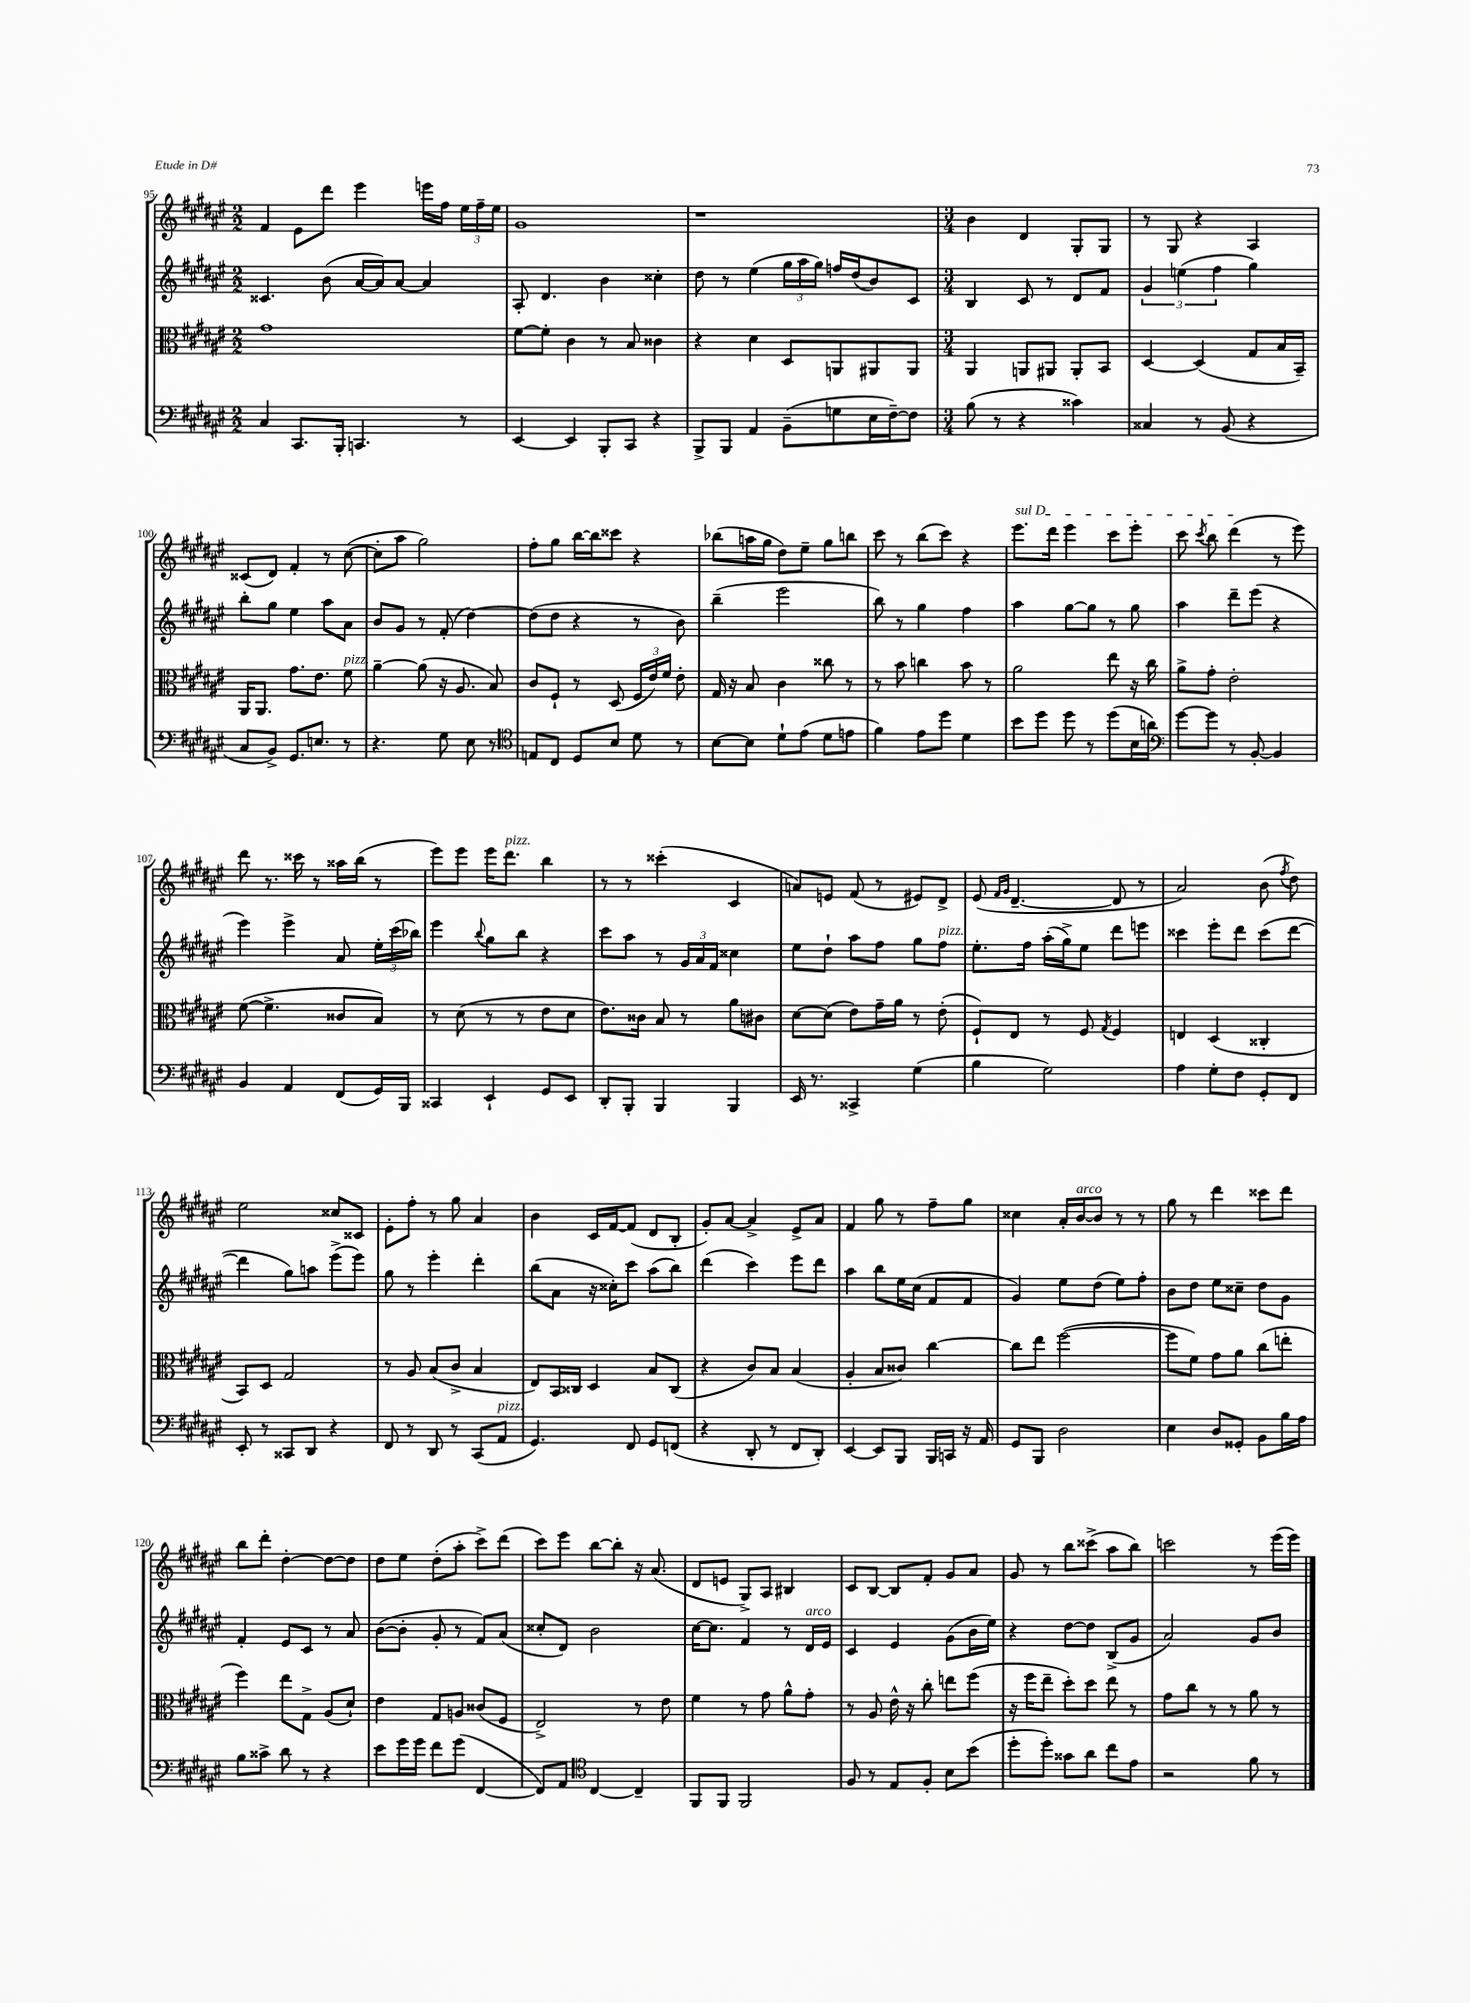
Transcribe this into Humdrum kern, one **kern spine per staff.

**kern	**kern	**kern	**kern
*staff4	*staff3	*staff2	*staff1
*clefF4	*clefC3	*clefG2	*clefG2
*k[f#c#g#d#a#e#]	*k[f#c#g#d#a#e#]	*k[f#c#g#d#a#e#]	*k[f#c#g#d#a#e#]
*M2/2	*M2/2	*M2/2	*M2/2
4C#/	1g#	4.c##/	4f#/
8.CC#/L	.	.	8e#\L
.	.	(8b\	8ddd#\J
16BBB'/Jk	.	.	.
4.CC/	.	[16a#/LL	4eee#\
.	.	16a#/]J)	.
.	.	[8a#/J	.
.	.	4a#/]	16eee\LL
.	.	.	16ff#\JJ
8r	.	.	24ee#\LL
.	.	.	24ff#~\
.	.	.	24ee#\JJ
=	=	=	=
[4EE#/	[8f#\L	8A#'/	1g#
.	8f#'\]J	4.d#/	.
4EE#/]	4c#\	.	.
8BBB'/L	8r	4b\	.
8CC#/J	8B/	.	.
4r	4c##\	4cc##'\	.
=	=	=	=
8BBB^/L	4r	8dd#\	1r
8BBB/J	.	8r	.
4AA#/	4d#\	(4ee#\	.
(8BB~\L	8D#/L	24gg#\LL	.
.	.	24aa#\	.
.	.	24gg#\JJ)	.
8G\	8AA/	16ff/LL	.
.	.	(16dd#/J	.
16E#\L	8AA#/	8b/)	.
[16F#~\J)	.	.	.
8F#\]J	8AA#/J	8c#/J	.
=	=	=	=
*M3/4	*M3/4	*M3/4	*M3/4
(8B\	4AA#/	4B/	4b\
8r	.	.	.
4r	8AA/L	8c#/	4d#/
.	8AA#/J	8r	.
4c##\)	8AA#'/L	8d#/L	8G#'/L
.	8BB/J	8f#/J	8G#/J
=	=	=	=
4C##/	[4D#/	6g#/	8r
.	.	.	8G#/
.	.	(6ee\	.
8r	(4D#/]	.	4r
.	.	6ff#\	.
(8BB/	.	.	.
4r	8G#/L	4gg#\)	4A#/
.	16B/L	.	.
.	16BB~/JJ)	.	.
=	=	=	=
8C#/L	16AA#/LK	8bb'\L	(8c##/L
.	8.AA#/J	.	.
8BB^/J)	.	8gg#\J	8d#/J)
8.GG#/L	8.g#\L	4ee#\	4f#'/
8.E/J	8.e#\J	.	.
.	.	8aa#\L	8r
8r	8f#\	8a#\J	([8cc#\
=	=	=	=
4.r	[4a#~\	8b/L	8cc#'\]L
.	.	8g#/J	8aa#\J
.	(8a#\]	8r	2gg#\)
8G#\	16r	(8f#'/	.
.	8.A#/	.	.
8E#\	.	[4dd#\)	.
8r	8B/)	.	.
=	=	=	=
*clefC4	*	*	*
8E/L	8c#/L	(8dd#\]L	8ff#'\L
8C#/J	8F#`/J	8dd#\J	8gg#\J
8D#/L	8r	4r	[16bb\LL
.	.	.	16bb\]J
8B/J	(8D#/	.	8ccc##\J
8d#\	24F#/LL	8r	4r
.	24e#/)	.	.
.	24f#/JJ	.	.
8r	8e#'\	8b\)	.
=	=	=	=
[8B\L	16G#/	(4bb~\	(8bb-\L
.	16r	.	.
8B\]J	8B/	.	16aa\L
.	.	.	16gg#\JJ
8d#`\L	4c#\	2eee#\	8dd#\L)
(8e#\J	.	.	8ee#~\J
8d#\L	8cc##\	.	8gg#\L
8e\J	8r	.	8bb\J
=	=	=	=
4f#\)	8r	8bb\)	8ccc#\
.	8b\	8r	8r
8e#\L	4cc\	4gg#\	(8bb\L
8dd#\J	.	.	8ccc#\J)
4d#\	8b\	4ff#\	4r
.	8r	.	.
=	=	=	=
8b\L	2a#\	4aa#\	8.eee#\L
8dd#\J	.	.	.
.	.	.	16ddd#\Jk
8dd#\	.	[8gg#\L	4eee#\
8r	.	8gg#\]J	.
(8dd#\L	8ee#\	8r	8ccc#\L
16B\L	16r	8gg#\	8eee#'\J
16a\JJ)	16cc#\	.	.
=	=	=	=
*clefF4	*	*	*
[8g#\L	8a#^\L	4aa#\	8ccc#\
.	.	.	8qccc#/
8g#\]J	8g#'\J	.	8bb\
8r	2e#'\	8ddd#~\L	(4ddd#\
[8BB'/	.	(8eee#\J	.
4BB/]	.	4r	8r
.	.	.	8eee#\)
=	=	=	=
4BB/	([8f#\	4eee#\)	8ddd#\
.	4.f#^\]	.	8.r
4AA#/	.	4eee#^\	.
.	.	.	16ccc##\
.	.	.	8r
(8FF#/L	8c##/L	8a#/	16aa##\LL
.	.	.	(16bb\JJ
16GG#/L)	8B/J)	24ee#'\LL	8r
.	.	(24ccc#\	.
16BBB/JJ	.	.	.
.	.	24bb-\JJ)	.
=	=	=	=
4CC##/	8r	4eee#\	8eee#\L)
.	(8d#\	.	8eee#\J
.	.	8qqbb/	.
4EE#`/	8r	8gg#\L	16eee#\LK
.	.	.	8.ddd#\J
.	8r	8bb\J	.
8GG#/L	8e#\L	4r	4bb\
8EE#/J	8d#\J	.	.
=	=	=	=
8DD#'/L	8.e#\L)	8ccc#\L	8r
8BBB'/J	.	8aa#\J	8r
.	16c##\Jk	.	.
4BBB/	8B/	8r	(4ccc##'\
.	8r	24g#/LL	.
.	.	24a#/	.
.	.	24f#/JJ	.
4BBB/	8a#\L	4cc##\	4c#/
.	8c#\J	.	.
=	=	=	=
16EE#/	[8d#\L	8ee#\L	8a/L)
8.r	.	.	.
.	(8d#\]J	8dd#`\J	8e/J
4CC##^/	8e#\L)	8aa#\L	(8f#/
.	16g#~\L	8ff#\J	8r
.	16a#\JJ	.	.
(4G#\	8r	8gg#\L	8e#/L)
.	(8e#'\	8ff#\J	8d#^/J
=	=	=	=
4B\	8F#`/L)	8.ee#'\L	(8e#/
.	.	.	16qqf#/LL
.	.	.	16qqg#/JJ
.	8E#/J	.	[4.d#~/
.	.	16ff#\Jk	.
2G#\)	8r	(16aa#'\LL	.
.	.	16gg#^\J)	.
.	8F#/	8ee#\J	.
.	8qG#/	.	.
.	4F#/	8ddd#\L	8d#/]
.	.	8eee\J	8r
=	=	=	=
4A#\	4E/	4ccc##\	2a#/)
8G#'\L	(4D#/	8eee#'\L	.
8F#\J	.	8ddd#\J	.
8GG#'/L	4C##'/	(8ccc##\L	(8b\
.	.	.	8qff#/
8FF#/J	.	[8ddd#\J	8dd#\)
=	=	=	=
8EE#'/	8BB/L)	4ddd#\]	2ee#\
8r	8D#/J	.	.
8CC##/L	2G#/	8gg#\L)	.
8DD#/J	.	8aa\J	.
4r	.	(8eee#^\L	8cc##/L
.	.	8eee#\J)	8c##/J
=	=	=	=
8FF#/	8r	8gg#\	8e#'\L
8r	8A#/	8r	8ff#'\J
8DD#/	(8B/L	4eee#'\	8r
8r	8c#^/J	.	8gg#\
(8CC#/L	4B/	4ddd#'\	4a#/
8AA#/J	.	.	.
=	=	=	=
4.GG#/)	8E#/L)	(8bb\L	4b\
.	16BB/L	8a#\J	.
.	16C##/JJ	.	.
.	4D#/	16r	16c#/LL
.	.	16cc##'\LK)	[16f#/J
8FF#/	.	8ccc#\J	(8f#/]J
8GG#/L	8B/L	(8aa#\L	8d#/L
(8FF/J	(8C##/J	8bb\J)	8B'/J
=	=	=	=
4r	4r	(4ddd#\	8g#'/L)
.	.	.	[8a#/J
8DD#'/	8c#/L)	4ccc#\)	4a#^/]
8r	8B/J	.	.
8FF#/L	(4B/	8eee#\L	8e#^/L
8DD#'/J)	.	8ddd#\J	8a#/J
=	=	=	=
[4EE#/	4A#'/	4aa#\	4f#/
8EE#/]L	8B/L	8bb\L	8gg#\
8BBB/J	8c##/J)	16ee#\L	8r
.	.	(16cc#\JJ	.
16BBB/LL	[4cc#\	8f#/L	8ff#~\L
16CC/JJ	.	.	.
16r	.	8f#/J	8gg#\J
16AA#/	.	.	.
=	=	=	=
8GG#/L	8cc#\]L	4g#/)	4cc##\
8BBB/J	8ee#\J	.	.
2D#\	([2ff#\	8ee#\L	16a#'/LL
.	.	.	[16b/J
.	.	(8dd#\J	8b/]J
.	.	8ee#\L)	8r
.	.	8ff#'\J	8r
=	=	=	=
4E#\	8ff#\]L	8b\L	8gg#\
.	8f#\J)	8dd#\J	8r
8D#/L	8g#\L	8ee#\L	4ddd#\
8GG##'/J	8a#\J	8cc##~\J	.
8BB\L	(8cc#\L	8dd#\L	8ccc##\L
16B\L	8ee'\J	8g#\J	8ddd#\J
16A#\JJ	.	.	.
=	=	=	=
8B\L	4ff#\)	4f#'/	8bb\L
8c##^\J	.	.	8ddd#'\J
8d#\	8ee#\L	8e#/L	[4dd#'\
8r	8G#^\J	8c#/J	.
4r	(8A#/L	8r	8dd#\_L
.	8d#`/J)	8a#/	8dd#\]J
=	=	=	=
8e#\L	4e#\	([8b\L	8dd#\L
16g#\L	.	8b'\]J	8ee#\J
16g#\JJ	.	.	.
8f#\L	8G#/L	8g#'/	(8dd#'\L
(8g#\J	8A/J	8r	8aa#'\J
[4FF#/	(8c##/L	8f#/L)	8ccc#^\L)
.	8F#/J	(8a#/J	(8ddd#\J
=	=	=	=
8FF#/]L)	2E#^/)	8cc##'/L	8ccc#\L)
8AA#/J	.	8d#/J)	8eee#\J
*clefC4	*	*	*
[4C#/	.	2b\	[8bb\L
.	.	.	8bb'\]J
4C#~/]	8r	.	16r
.	.	.	(8.a#/
.	8e#\	.	.
=	=	=	=
8FF#/L	4f#\	[16cc#\LK	8d#/L
.	.	8.cc#\]J	.
8FF#/J	.	.	8e/J
2FF#/	8r	4f#/	8G#^/L)
.	8g#\	.	8A#/J
.	8a#^^\L	8r	4B#/
.	8g#'\J	16d#/LL	.
.	.	16e#/JJ	.
=	=	=	=
8F#/	8r	4c#/	8c#/L
8r	8A#/	.	[8B/J
8E#/L	16e#^^\	4e#/	8B/]L
.	16r	.	.
8F#'/J	8cc#'\	.	8f#'/J
8B\L	8ee\L	(8g#\L	8g#/L
(8b\J	(8ff#\J	16b\L	8a#/J
.	.	16ee#\JJ)	.
=	=	=	=
8dd#'\L	16r	4r	8g#/
.	16ff#\LK	.	.
8dd#'\J)	8ee#~\J	.	8r
8g##\L	8dd#'\L)	[8dd#\L	8bb\L
8a#\J	8dd#\J	8dd#\]J	(8ccc##^\J
8cc#\L	8ee#\	(8B^/L	8aa#\L
8e#\J	8r	8g#/J	8bb\J)
=	=	=	=
2r	8g#\L	2a#/)	2ccc\
.	8cc#\J	.	.
.	8r	.	.
.	8r	.	.
8f#\	8a#\	8g#/L	8r
8r	8r	8b/J	(16eee#\LL
.	.	.	16eee#\JJ)
==	==	==	==
*-	*-	*-	*-
